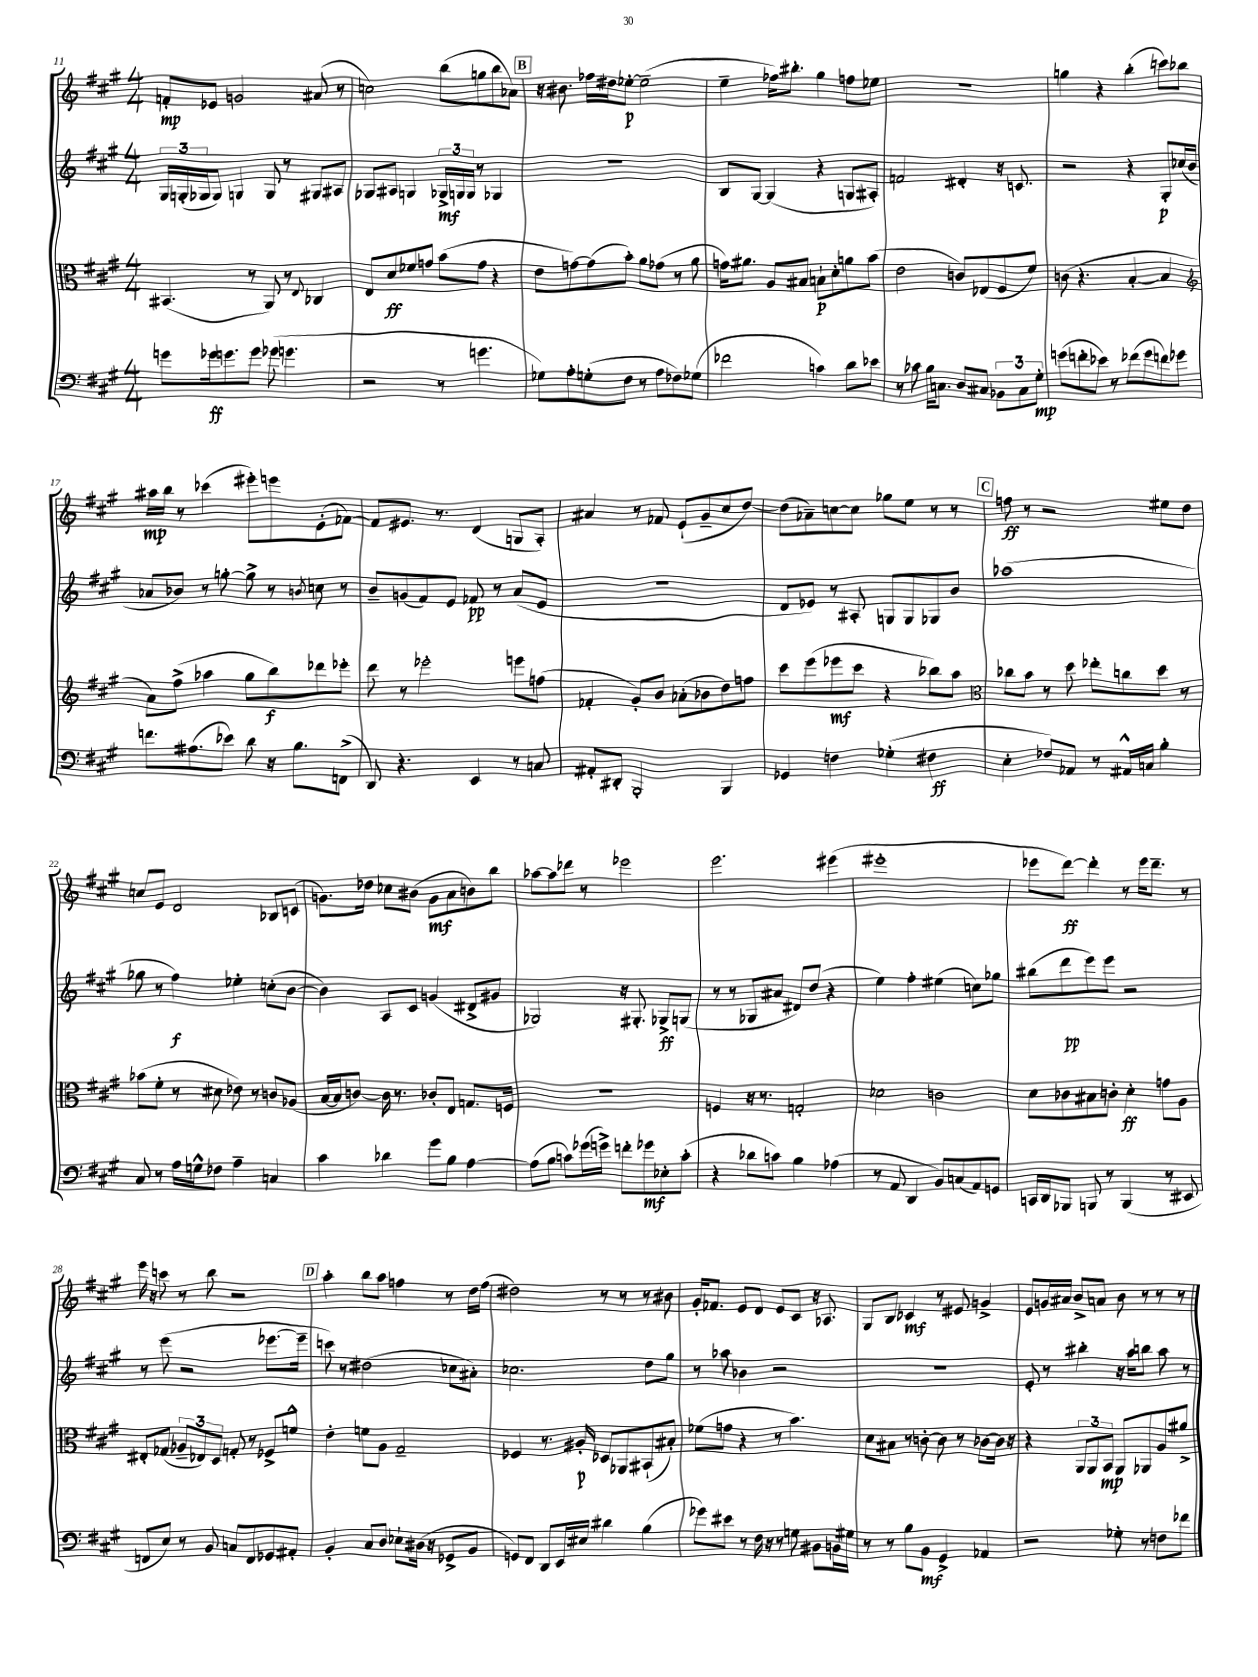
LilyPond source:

<<
\new StaffGroup <<
\new Staff = "s0" {
    \clef treble \key a \major \numericTimeSignature \time 4/4
    f'8-.\mp ees'8 g'2 ais'8( r8 |
    c''2) b''8( g''8 b''8 aes'8) |
    \mark \markup { \box "B" } r16 bis'8. fes''16 dis''16 ees''8~-.\p ees''2--( |
    e''4-- fes''16) bis''8.-. gis''4 f''8 ees''8 |
    R1 |
    g''4 r4 b''4-.( c'''8) bes''8 |
    ais''16\mp b''16 r8 ces'''4( eis'''8-.) e'''8 e'8-.( fes'8~) |
    fes'8 eis'8. r8. d'4( g8 a8-.) |
    ais'4 r8 fes'8 e'8-!( gis'8-- cis''8 d''8~) |
    d''8( aes'8--) c''8~ c''8 ges''8 e''8 r8 r8 |
    \mark \markup { \box "C" } f''8\ff r8 r2 eis''8 d''8 |
    c''8 e'8 d'2 bes8 c'8( |
    g'8.) des''16 ces''8 bis'8( g'8\mf a'8 b'8) b''8 |
    aes''8~ aes''8 des'''8 r8 ees'''2 |
    e'''2. eis'''4( |
    eis'''1-. |
    ees'''8 d'''8~\ff) d'''4-. r8 ees'''16 d'''8.-- r8 |
    e'''16 r16 c'''8 r8 b''8 r2 |
    \mark \markup { \box "D" } a''4-. b''8 a''8 f''4 r8 d''16 f''16( |
    dis''2) r8 r8 r8 bis'8 |
    gis'16-. fes'8. e'8 d'8 e'8 cis'8 r16 aes8. |
    gis8 b8 ces'4\mf r8 eis'8 g'4-> |
    e'8 g'16 ais'16 b'8-> a'8 b'8 r8 r8 r8 \bar "|." |
}
\new Staff = "s1" {
    \clef treble \key a \major \numericTimeSignature \time 4/4
    \tuplet 3/2 { gis16 g16-.( ges16 } ges8) g4 g8 r8 gis8 ais8 |
    ges8 ais8 g4 \tuplet 3/2 { ges16->\mf g16 g16 } r8 ges4 |
    \mark \markup { \box "B" } R1 |
    b8 gis8~ gis4( r4 g8 ais8-.) |
    f'2 dis'4-. r16 c'8. |
    r2 r4 gis8-.\p ces''16( b'16 |
    aes'8 bes'8) r8 g''8~-. g''8-> r8 \acciaccatura { b'8 } c''8 r8 |
    b'8-- g'8( fis'8) e'8 fes'8\pp r8 a'8( e'8 |
    R1 |
    d'8 ees'8) r8 ais8-. g8 g8 ges8 b'8 |
    \mark \markup { \box "C" } aes''1( |
    ges''8 r8 fis''4\f) ees''4-. c''8-.( b'8~ |
    b'4) a8 cis'8 g'4( dis'8-> gis'8 |
    ges2) r16 gis8.-. ges8->\ff g8( |
    r8 r8 ges8 ais'8 dis'8) d''8( r4 |
    e''4) fis''4-. eis''4( c''8) ges''8 |
    bis''8( d'''8\pp e'''8) e'''8 r2 |
    r8 e'''8( r2 ees'''8.~ ees'''16-- |
    \mark \markup { \box "D" } c'''8) r8 dis''2( ces''8 ais'8-.) |
    ces''2. d''8 gis''8 |
    r8 aes''8 bes'4 r2 |
    R1 |
    e'8-. r8 bis''4-. r16 a''16 b''8 a''8 r8 \bar "|." |
}
\new Staff = "s2" {
    \clef alto \key a \major \numericTimeSignature \time 4/4
    bis,4.( r8 a,8) r8 \appoggiatura { e8 } ces4 |
    e8 d'8\ff fes'8 g'8 b'8( g'8 r4 |
    \mark \markup { \box "B" } e'8 g'8~) g'8( b'8-.) a'8 ges'8( r8 a'8 |
    g'16) ais'8. a8 bis8 b8-!\p d'8-. a'8 b'8( |
    e'2 c'8) ees8( fis8 fis'8) |
    c'8( r4. b4~-. b4 |
    \clef treble a'8) fis''8->( aes''4 gis''8 b''8\f) des'''8 ees'''8-. |
    d'''8 r8 ees'''2-. e'''8 f''8( |
    fes'4-. gis'8-.) b'8 aes'8-.( bes'8 d''8) f''8 |
    cis'''8 e'''8( ees'''8\mf cis'''8 r4 bes''8) a''8 |
    \mark \markup { \box "C" } \clef alto ces''8 b'8 r8 d''8 ees''8-. c''8 d''8 r8 |
    bes'8( fis'8-. r8 dis'8 ees'8) r8 c'8 aes8( |
    b16~ b16 c'8~) c'16 r8. ces'8-. e8 g8. f16 |
    R1 |
    f4 r16 r8. g2-. |
    des'2 c'2 |
    d'8 ces'8 bis8 c'8-. d'4-.\ff g'8 a8 |
    eis8-. ges8( \tuplet 3/2 { aes8-- ees8) d8 } g8-. r8 fes8-> f'8-^ |
    \mark \markup { \box "D" } e'4-. f'8 a8 gis2-- |
    fes4 r8. ais16-.\p des8 aes,8 bis,8-!( bis8-.) |
    fes'8( g'8 r4 r8 b'4.) |
    d'8 bis8 r8 c'8~-. c'8 r8 ces'8~ ces'16 r16 |
    r4 \tuplet 3/2 { a,8 a,8 b,8\mp } a,8 aes,8 a8 ais'8-> \bar "|." |
}
\new Staff = "s3" {
    \clef bass \key a \major \numericTimeSignature \time 4/4
    g'8 ges'16\ff g'8. g'8 ges'8( g'4. |
    r2 r8 g'4. |
    \mark \markup { \box "B" } ges8) a8-. g8-.( fis8 r8 a8 fes8) ges8( |
    fes'2 c'4) d'8 ees'8 |
    r8 ces'8 b16 c8. d8 cis8 \tuplet 3/2 { bes,8 cis8 gis8-.\mp } |
    g'8( f'8-. ees'8) r8 fes'8( g'8 f'8) ges'8 |
    f'8. ais8.( ees'8) d'8 r16 b8. f,8->( |
    d,8) r4. e,4 r8 c8 |
    ais,8-. dis,8-. b,,2-. b,,4 |
    ges,4 f4 ges4-.( fis4\ff |
    \mark \markup { \box "C" } e4-. fes8) aes,8 r8 ais,16-^ c16 b4-. |
    cis8 r8 a16 g16-^ fes8 a4-- c4 |
    cis'4 des'4 gis'8 b8 a4~ |
    a8( b8 c'8) ges'16( g'16->) f'8-. ges'8\mf ees8-. c'8-.( |
    r4 des'8 c'8) b4 aes4( |
    r8 a,8 d,4 b,8) c8( a,8) g,8 |
    c,16 d,16 bes,,8 b,,8 r8 b,,4( r8 eis,8 |
    f,8 e8) r8 b,8 c8 f,8 ges,8 ais,8-. |
    \mark \markup { \box "D" } b,4-. cis8 d8 ees8-! dis16( r16 ges,8-> b,8 |
    g,8) fis,8 d,8 e,16 eis16 dis'4 b4( |
    ges'8) eis'8 r8 fis16 r16 r8 g8 bis,8 b,16 gis16 |
    r8 r8 b8 b,8\mf gis,4-> aes,4 |
    r2 ges8-. r8 f8 fes'8 \bar "|." |
}
>>
>>
\layout { \context { \Score currentBarNumber = #11 } }
